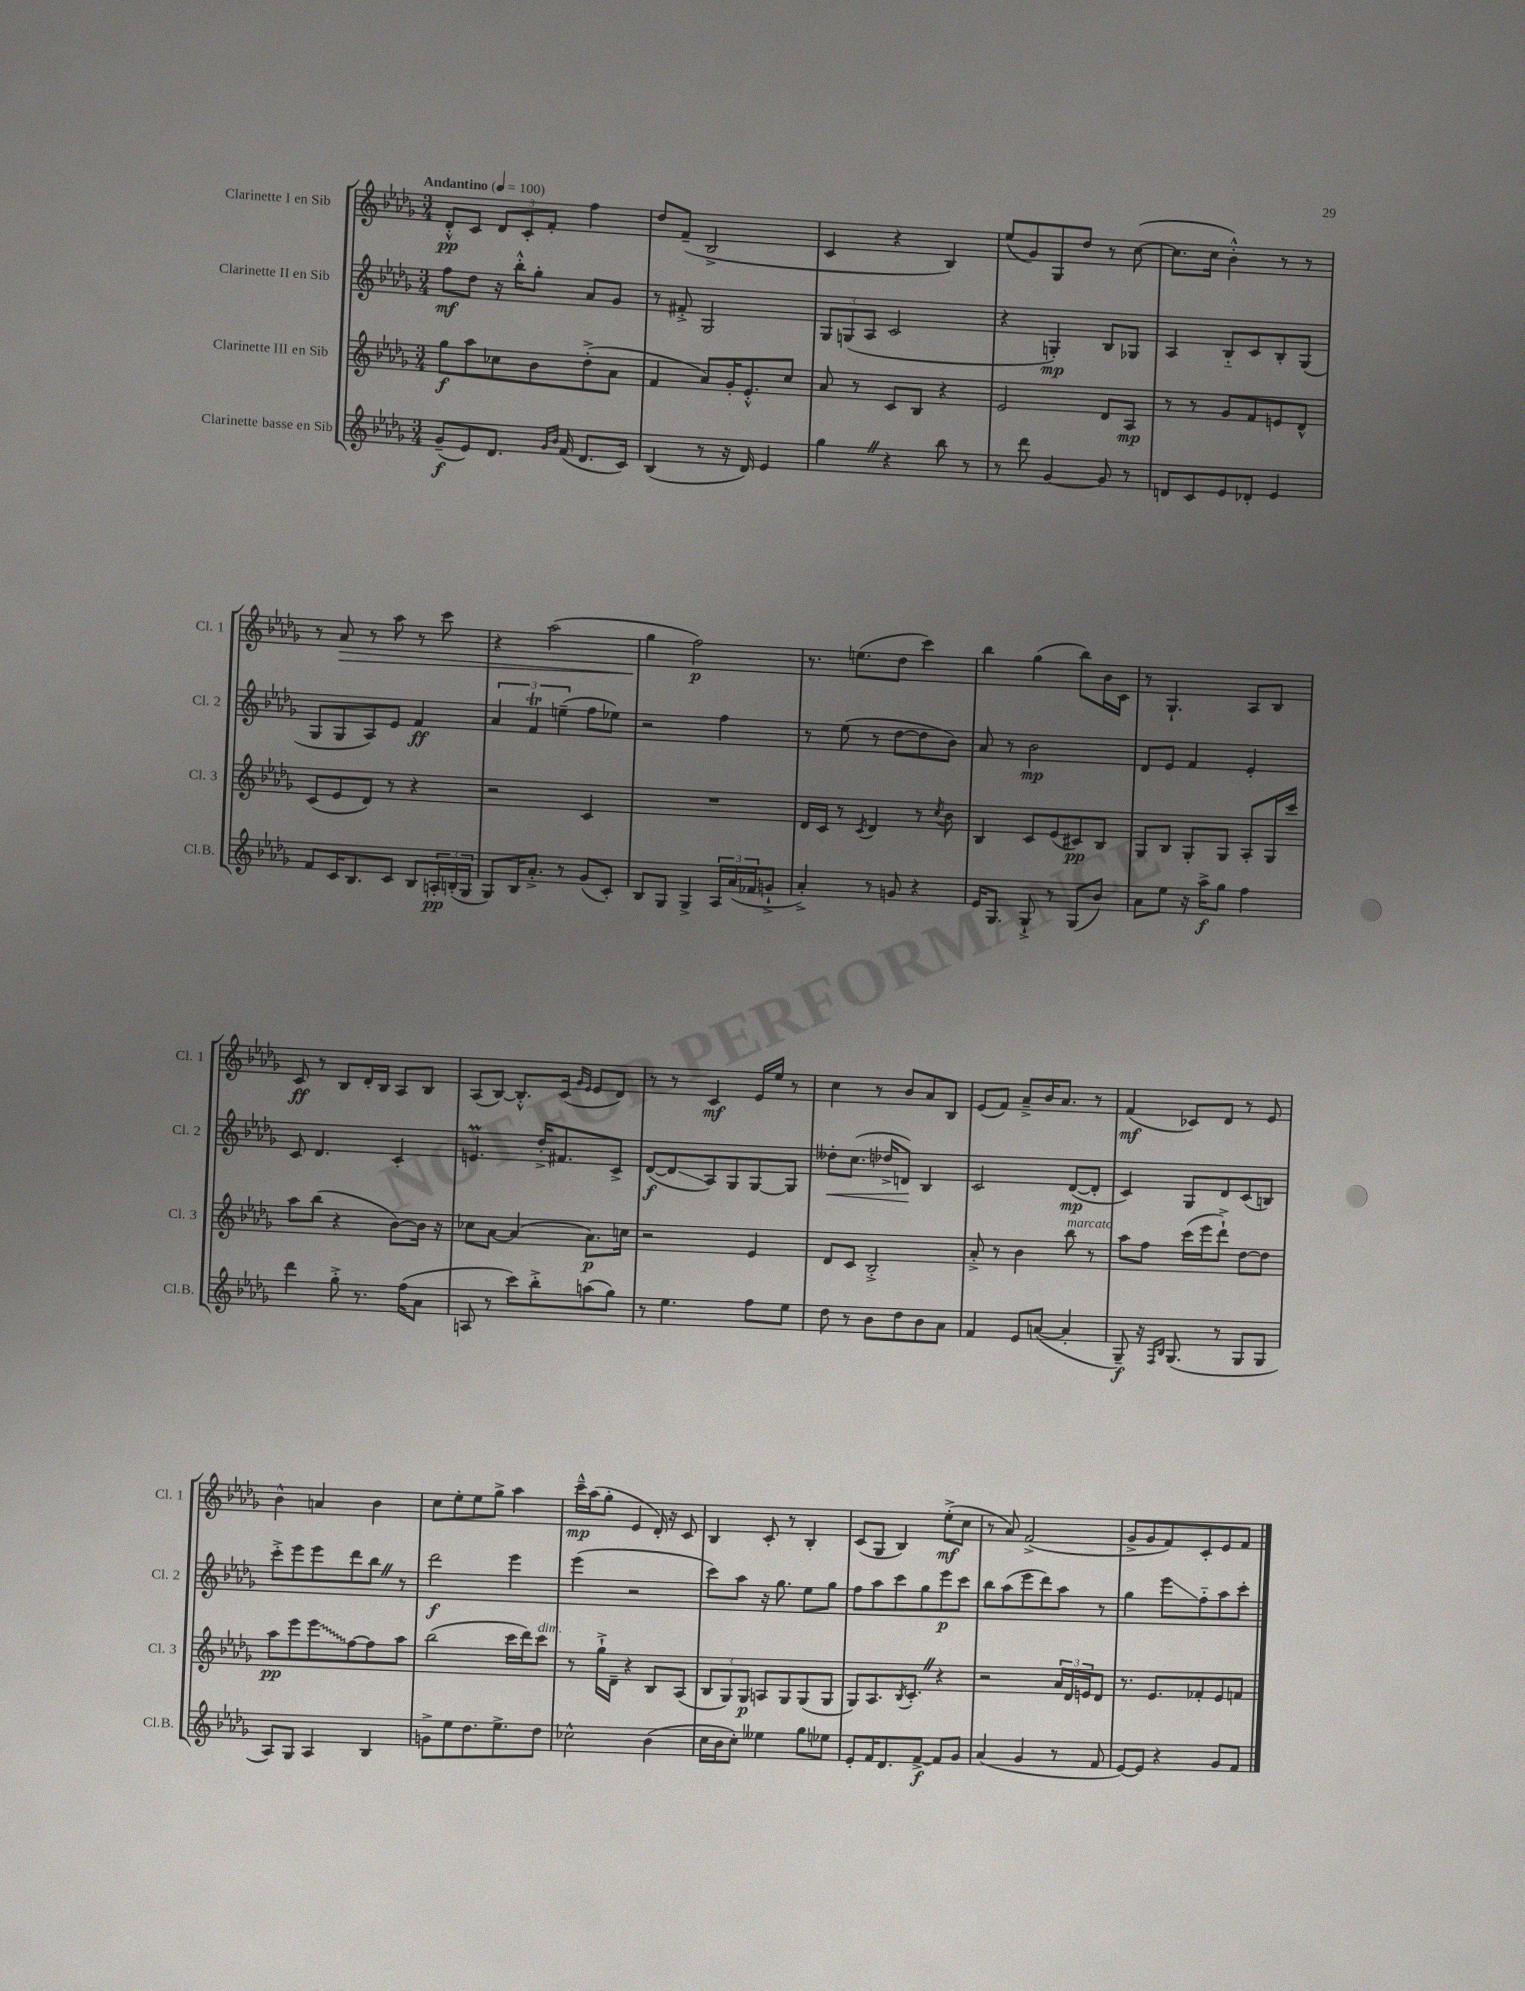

**kern	**kern	**kern	**kern
*staff4	*staff3	*staff2	*staff1
*clefG2	*clefG2	*clefG2	*clefG2
*k[b-e-a-d-g-]	*k[b-e-a-d-g-]	*k[b-e-a-d-g-]	*k[b-e-a-d-g-]
*M3/4	*M3/4	*M3/4	*M3/4
*MM100	*MM100	*MM100	*MM100
(8g-~	8gg-	8ff	8d-'^^
8e-)	8aa-	8dd-	8c
8.d-	8cc-	16r	12d-
.	.	16bb-'^^	.
.	.	.	12c'
.	8b-	8gg-'	.
.	.	.	12f'
16qqg-	.	.	.
16qqb-	.	.	.
(16f	.	.	.
8.d-	(8dd-'^	8a-	4ff
.	8a-	8g-	.
16c)	.	.	.
=	=	=	=
(4B-	4f	8r	8dd-
.	.	8f#'^	(8f~
8r	8a-)	2G-	2B-^
16r	16g-'	.	.
16d-)	8.e-'^^	.	.
4e-	.	.	.
.	8cc	.	.
=	=	=	=
4gg-	8a-	12G-	4c
.	.	(12G	.
.	8r	.	.
.	.	12A-	.
4r	8c	2c	4r
.	8B-	.	.
8bb-	4r	.	4B-)
8r	.	.	.
=	=	=	=
8r	2e-	4r	(8ee-
8ddd-	.	.	8g-)
[4g-	.	4G')	8G-
.	.	.	8dd-
8g-]	8d-	8B-	8r
8r	8A-	8G-	([8cc
=	=	=	=
8d	8r	4A-	8.cc]
8c	8r	.	.
.	.	.	16cc
8e-	8g-	8B-'~	4b-'^^)
8d-'	8f	8c	.
4e-	8e	8B-'	8r
.	8d-^^	(8G-	8r
=	=	=	=
8f	(8c	8G-	8r
16c	8e-	8G-	8a-
8.B-	.	.	.
.	8d-)	8A-)	8r
8c	8r	8e-	8aa-
8B-	4r	4f	8r
24A'	.	.	8ccc
(24B'	.	.	.
24G-	.	.	.
=	=	=	=
8G-)	2r	6a-	4r
16B-	.	.	.
.	.	6f	.
8.a-'^	.	.	.
.	.	.	(2aa-
.	.	(6ee~	.
8r	.	.	.
(8g-	4c	8ff	.
8c')	.	8ee-)	.
=	=	=	=
8B-	2.r	2r	4gg-
8G-	.	.	.
4G-^	.	.	2ff)
24A-	.	4ff	.
(24a-	.	.	.
24f-	.	.	.
8g`^	.	.	.
=	=	=	=
4a-'^)	16d-	8r	8.r
.	16c	.	.
.	8r	(8ee-	.
.	.	.	(8.ee
.	8qc	.	.
8r	4d-	8r	.
8g	.	[8dd-	8dd-
4r	8r	8dd-]	4ccc)
.	8qcc	.	.
.	8b-	8b-)	.
=	=	=	=
16e-	4B-	8a-	4bb-
8.G-	.	.	.
.	.	8r	.
8G-`^	8c	2b-	(4gg-
8r	(8e-	.	.
(8G-	8c#)	.	8bb-)
8b-)	8B-	.	16b-
.	.	.	16c
=	=	=	=
8a-	8G-	8d-	8r
8ee-	8B-	8e-	4.G-`
16r	8G-'	4f	.
16aa-^	.	.	.
8gg-	8G-	.	.
4ff	8A-'	4e-'	8A-
.	16G-	.	8B-
.	16ccc	.	.
=	=	=	=
4ddd-	8aa-	8c	8c
.	(8bb-	4.d-	8r
8gg-'^	4r	.	8B-
8.r	.	.	16d-'
.	.	.	16B-
.	[8b-)	4c'	8A-
(16ff	.	.	.
8a-	16b-]	.	8B-
.	16r	.	.
=	=	=	=
8A	8cc-	4.e	(8A-
8r	[8a-	.	[8B-)
8ccc)	(4a-]	.	8.B-'^^]
8bb-'^	.	16dd-'^	.
.	.	8.f#	(16c
.	.	.	16qqg-
.	.	.	16qqe-
(8aa	8.a-)	.	8e-
8gg-)	.	8c^	8d-)
.	16cc	.	.
=	=	=	=
8r	2r	([8d-	8r
4.ee-	.	8d-]	8r
.	.	8A-)	4c
.	.	8G-	.
8ff	4e-	[8G-	16e-
.	.	.	16ee-
8ee-	.	8G-]	8r
=	=	=	=
8dd-	8d-	8dd--'	4cc
8r	8c	(8.cc	.
8b-	2B-'^	.	8r
.	.	16dd-^	.
8dd-	.	8d)	8b-
8b-	.	4B-	8a-
8a-	.	.	8B-
=	=	=	=
4f	8a-'^	2c	(8e-
.	8r	.	8f)
8e-	4b-	.	8a-~^
([8a	.	.	16b-
.	.	.	8.a-
4a']	8bb-	([8d-	.
.	8r	8d-']	8r
=	=	=	=
8G-~)	8aa-	4c)	(4f
16r	8ff	.	.
16qqF	.	.	.
16qqB-	.	.	.
(8.G-	.	.	.
.	(16ccc	8G-	8c-)
.	16eee-	.	.
8r	8ddd-`^)	8d-	8d-
8G-	[8dd-	(8c	8r
8G-	8dd-]	8B)	8e-
=	=	=	=
8A-)	8aa-	8ccc'^	4b-^^
8G-	8eee-	8eee-	.
4A-	8eee-	8eee-	4a
.	[8ff	8ddd-	.
4B-	8ff]	8bb-	4b-
.	8aa-	8r	.
=	=	=	=
8g^	(2bb-	2ddd-	8cc
8ee-	.	.	8ee-'
8.dd-	.	.	8ee-
.	.	.	8gg-^
8.ee-^	.	.	.
.	16ccc	4eee-	4aa-
.	16ddd-)	.	.
8dd-	8ccc	.	.
=	=	=	=
2cc-^^	8r	(4eee-	16ccc~^^
.	.	.	(16aa-
.	16gg-`^	.	8gg-'
.	16d-~	.	.
.	4r	2r	4e-
(4b-	8B-	.	16d-')
.	.	.	16r
.	(8A-	.	8c
=	=	=	=
16cc	12B-	8ccc)	4B-
16b-	.	.	.
.	12G-)	.	.
8cc')	.	8aa-	.
.	12G-	.	.
4ee--	8A	16r	8c'
.	.	8.gg-	.
.	8G-	.	8r
8gg-	(8G-	8ee-	4B-'
8ee-	8G-	8gg-	.
=	=	=	=
8e-'	8G-)	8ff	(8c
16f	8.A-	8aa-	8G-
8.d-	.	.	.
.	.	8ccc	4B-)
.	8qB-	.	.
.	8.c'	.	.
[8f^	.	8gg-	.
8f]	4r	8eee-	(8ee-'^
8g-	.	8ccc	8cc
=	=	=	=
(4a-	2r	8bb-	8r
.	.	(8aa-	8a-)
4g-	.	8eee-	(2f^
.	.	8ddd-)	.
8r	24a-	8aa-	.
.	24d-	.	.
.	24e	.	.
8f	8d-	8r	.
=	=	=	=
[8e-)	8.r	4gg-	8g-^
8e-]	.	.	8g-
.	8.e-	.	.
4r	.	8eee-	8f)
.	8f-'	8ff'~	8c'
8g-	8e-	8aa-	8e-
8f	8f	8ccc'	8f
==	==	==	==
*-	*-	*-	*-
